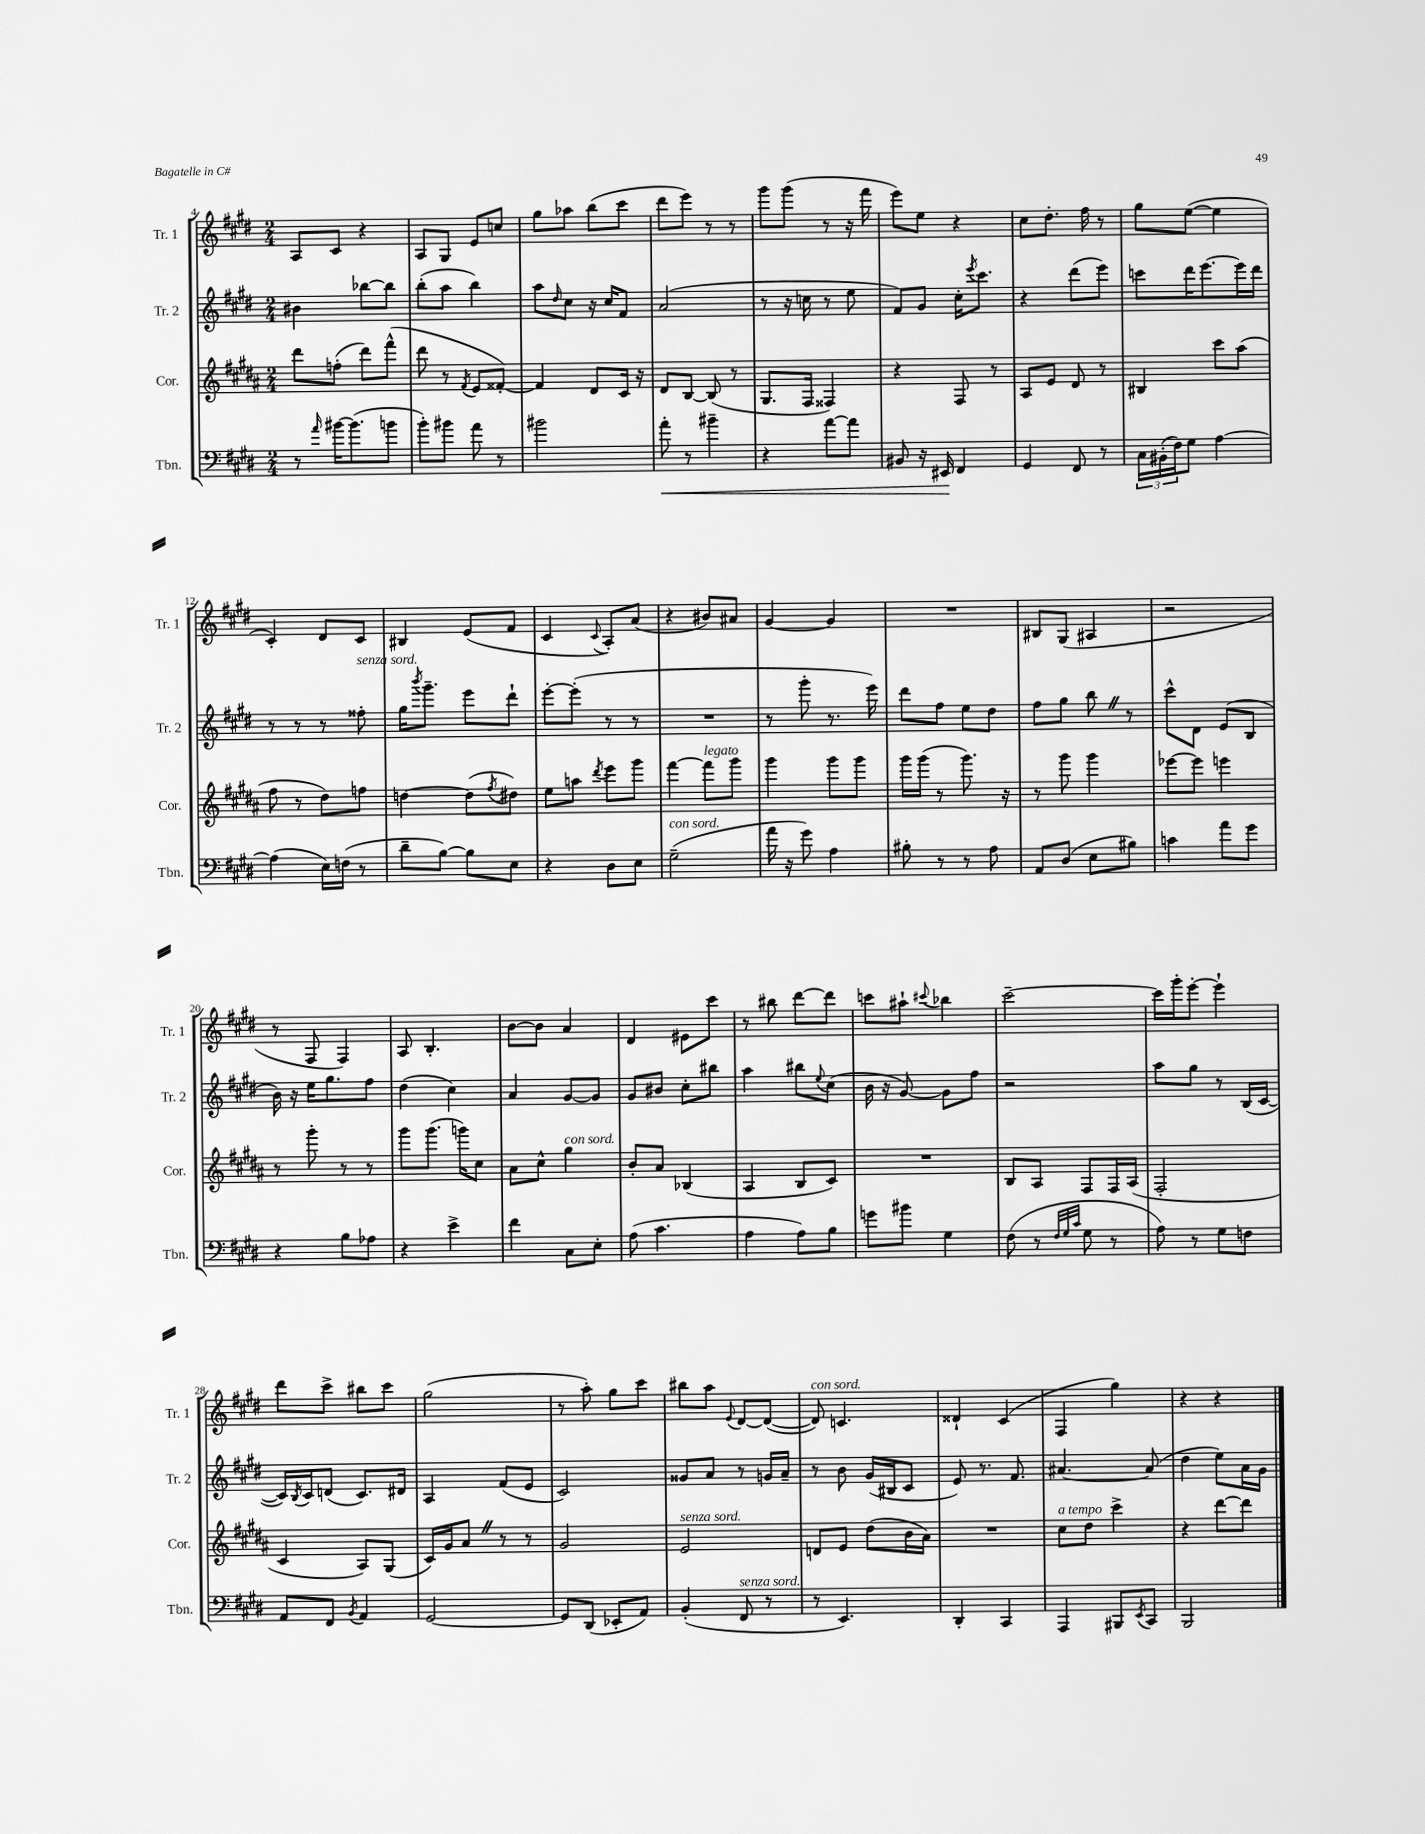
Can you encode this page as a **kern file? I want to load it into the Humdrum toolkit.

**kern	**kern	**kern	**kern
*staff4	*staff3	*staff2	*staff1
*clefF4	*clefG2	*clefG2	*clefG2
*k[f#c#g#d#]	*k[f#c#g#d#a#]	*k[f#c#g#d#]	*k[f#c#g#d#]
*M2/4	*M2/4	*M2/4	*M2/4
8r	8ddd#	4b#	8A
16qqa	.	.	.
[16b#	(8ff'	.	8c#
(8.b#]	.	.	.
.	8ddd#)	[8bb-	4r
8b	(8fff#^^	8bb-]	.
=	=	=	=
8b')	8ddd#	(8bb'	8A
8b#	8r	8aa	8G#
.	8qf#	.	.
8a	8e	4bb)	8e
8r	[8f##')	.	8cc
=	=	=	=
2b#	4f##]	8aa	8gg#
.	.	16qqdd#	.
.	.	8cc#	8aa-
.	8d#	16r	(8bb
.	.	16cc#	.
.	16c#	8f#	8ccc#
.	16r	.	.
=	=	=	=
8a'	8d#	(2a	8ddd#
8r	[8B	.	8eee)
4b#~	(8B]	.	8r
.	8r	.	8r
=	=	=	=
4r	8.G#	8r	8ggg#
.	.	16r	(8ggg#
.	16F#	16cc	.
[8a	4F##)	8r	8r
8a]	.	8ee	16r
.	.	.	16fff#
=	=	=	=
8BB#	4r	8f#)	8eee)
16r	.	8g#	8ee
16EE#	.	.	.
4FF#	8F#	16cc#'	4r
.	.	8qeee	.
.	.	8.ccc#	.
.	8r	.	.
=	=	=	=
4GG#	8A#	4r	8cc#
.	8e	.	8.dd#'
8FF#	8d#	(8ddd#	.
.	.	.	16ff#
8r	8r	8eee)	8r
=	=	=	=
24C#	4B#	8ccc	8gg#
(24BB#'	.	.	.
24F#)	.	.	.
8G#	.	16ddd#	([8ee
.	.	[8.eee	.
[4A	8ccc#	.	4ee]
.	(8aa#	16eee]	.
.	.	16ddd#	.
=	=	=	=
(4A]	8ff#	8r	4c#')
.	8r	8r	.
16E)	8dd#)	8r	8d#
(16F	.	.	.
8r	8ff	8ff##'	8c#
=	=	=	=
8d#~	[4dd	16gg#	4B#
.	.	8qbbb	.
.	.	8.ggg#~	.
[8B)	.	.	.
8B]	(8dd]	8eee	(8e
.	8qff#	.	.
8E	8dd#)	8ddd#`	8f#
=	=	=	=
4r	8ee	[8eee'	4c#
.	8aa	(8eee']	.
.	8qddd#	.	8qqc#
8D#	8eee	8r	8A')
8E	8ggg#	8r	(8a
=	=	=	=
(2G#~	[4fff#	2r	4r
.	8fff#]	.	8b#)
.	8ggg#	.	8a#
=	=	=	=
16a	4ggg#	8r	[4g#
16r	.	.	.
8g#)	.	8ggg#'	.
4A	8ggg#	8.r	4g#]
.	8ggg#	.	.
.	.	16eee)	.
=	=	=	=
8B#'	16ggg#	8ddd#	2r
.	(16ggg#	.	.
8r	8r	8ff#	.
8r	8.ggg#)	8ee	.
8A	.	8dd#	.
.	16r	.	.
=	=	=	=
8AA	8r	8ff#	8B#
(8D#	8ggg#	8gg#	(8G#
8E	4ggg#	8bb	4A#
8B#)	.	8r	.
=	=	=	=
4c	[8eee-	8ccc#^^	2r
.	8eee-]	8d#	.
8a	4eee	(8e	.
8g#	.	8B	.
=	=	=	=
4r	8r	16b)	8r
.	.	16r	.
.	8ggg#'	16ee	8F#
.	.	8.gg#	.
8B	8r	.	4F#)
8A-	8r	8ff#	.
=	=	=	=
4r	8ggg#	(4dd#	8A
.	(8.ggg#	.	4.B'
4e^	.	4cc#)	.
.	16ggg)	.	.
.	8cc#	.	.
=	=	=	=
4f#	8a#	4a	[8b
.	8cc#^^	.	8b]
8C#	4gg#	[8g#	4a
8E'	.	8g#]	.
=	=	=	=
(8A	8b'	8g#	4d#
4.c#	8a#	8b#	.
.	(4B-	8cc#'	8e#
.	.	8bb#	8ccc#
=	=	=	=
4A	4A#	4aa	8r
.	.	.	8bb#
8A)	8B	8bb#	[8ddd#
.	.	8qqee	.
8B	8c#)	(8cc#	8ddd#]
=	=	=	=
8g	2r	16b	8ccc
.	.	16r	.
8b#	.	[8g#)	8aa#`
.	.	.	8qqccc#
4G#	.	8g#]	4bb-
.	.	8ff#	.
=	=	=	=
(8F#	8B	2r	[2ccc#~
8r	8A#	.	.
32qqF#	.	.	.
32qqG#	.	.	.
32qqc#	.	.	.
8G#	8F#	.	.
8r	16F#	.	.
.	(16A#	.	.
=	=	=	=
8A)	2F#'	8aa	16ccc#]
.	.	.	16ggg#'
8r	.	8gg#	[8eee'
8G#	.	8r	4eee`]
8F	.	(16B	.
.	.	[16c#	.
=	=	=	=
8AA	4c#	16c#])	8ddd#
.	.	8qB	.
.	.	16c#	.
8FF#	.	(8d	8ccc#^
8qBB	.	.	.
4AA	8A#)	8.c#)	8bb#
.	(8G#	.	8ccc#
.	.	16d#	.
=	=	=	=
[2GG#	16c#)	4A	(2gg#
.	16g#	.	.
.	8a#	.	.
.	8r	(8f#	.
.	8r	8e	.
=	=	=	=
8GG#]	2g#	2c#)	8r
(8DD#	.	.	8aa')
8EE-'	.	.	8gg#
8AA)	.	.	8ccc#
=	=	=	=
(4BB'	2e	8g##	8bb#
.	.	8a	8aa
.	.	.	8qqe
8FF#	.	8r	[8d#
8r	.	16g	(8d#_
.	.	16a~	.
=	=	=	=
8r	8d	8r	8d#])
4.EE)	8e	8b	4.c
.	(8dd#	(16g#	.
.	.	16B#	.
.	16b	8c#	.
.	16a#)	.	.
=	=	=	=
4DD#'	2r	8e)	4d##`
.	.	8.r	.
4CC#	.	.	(4c#
.	.	8.f#	.
=	=	=	=
4AAA	8cc#	[4.a#	4F#
.	8dd#	.	.
8BBB#	4ccc#^	.	4gg#)
8qEE	.	.	.
8CC#	.	(8a#]	.
=	=	=	=
2BBB	4r	4dd#	4r
.	[8ddd#	8ee)	4r
.	8ddd#]	16a	.
.	.	16g#	.
==	==	==	==
*-	*-	*-	*-
